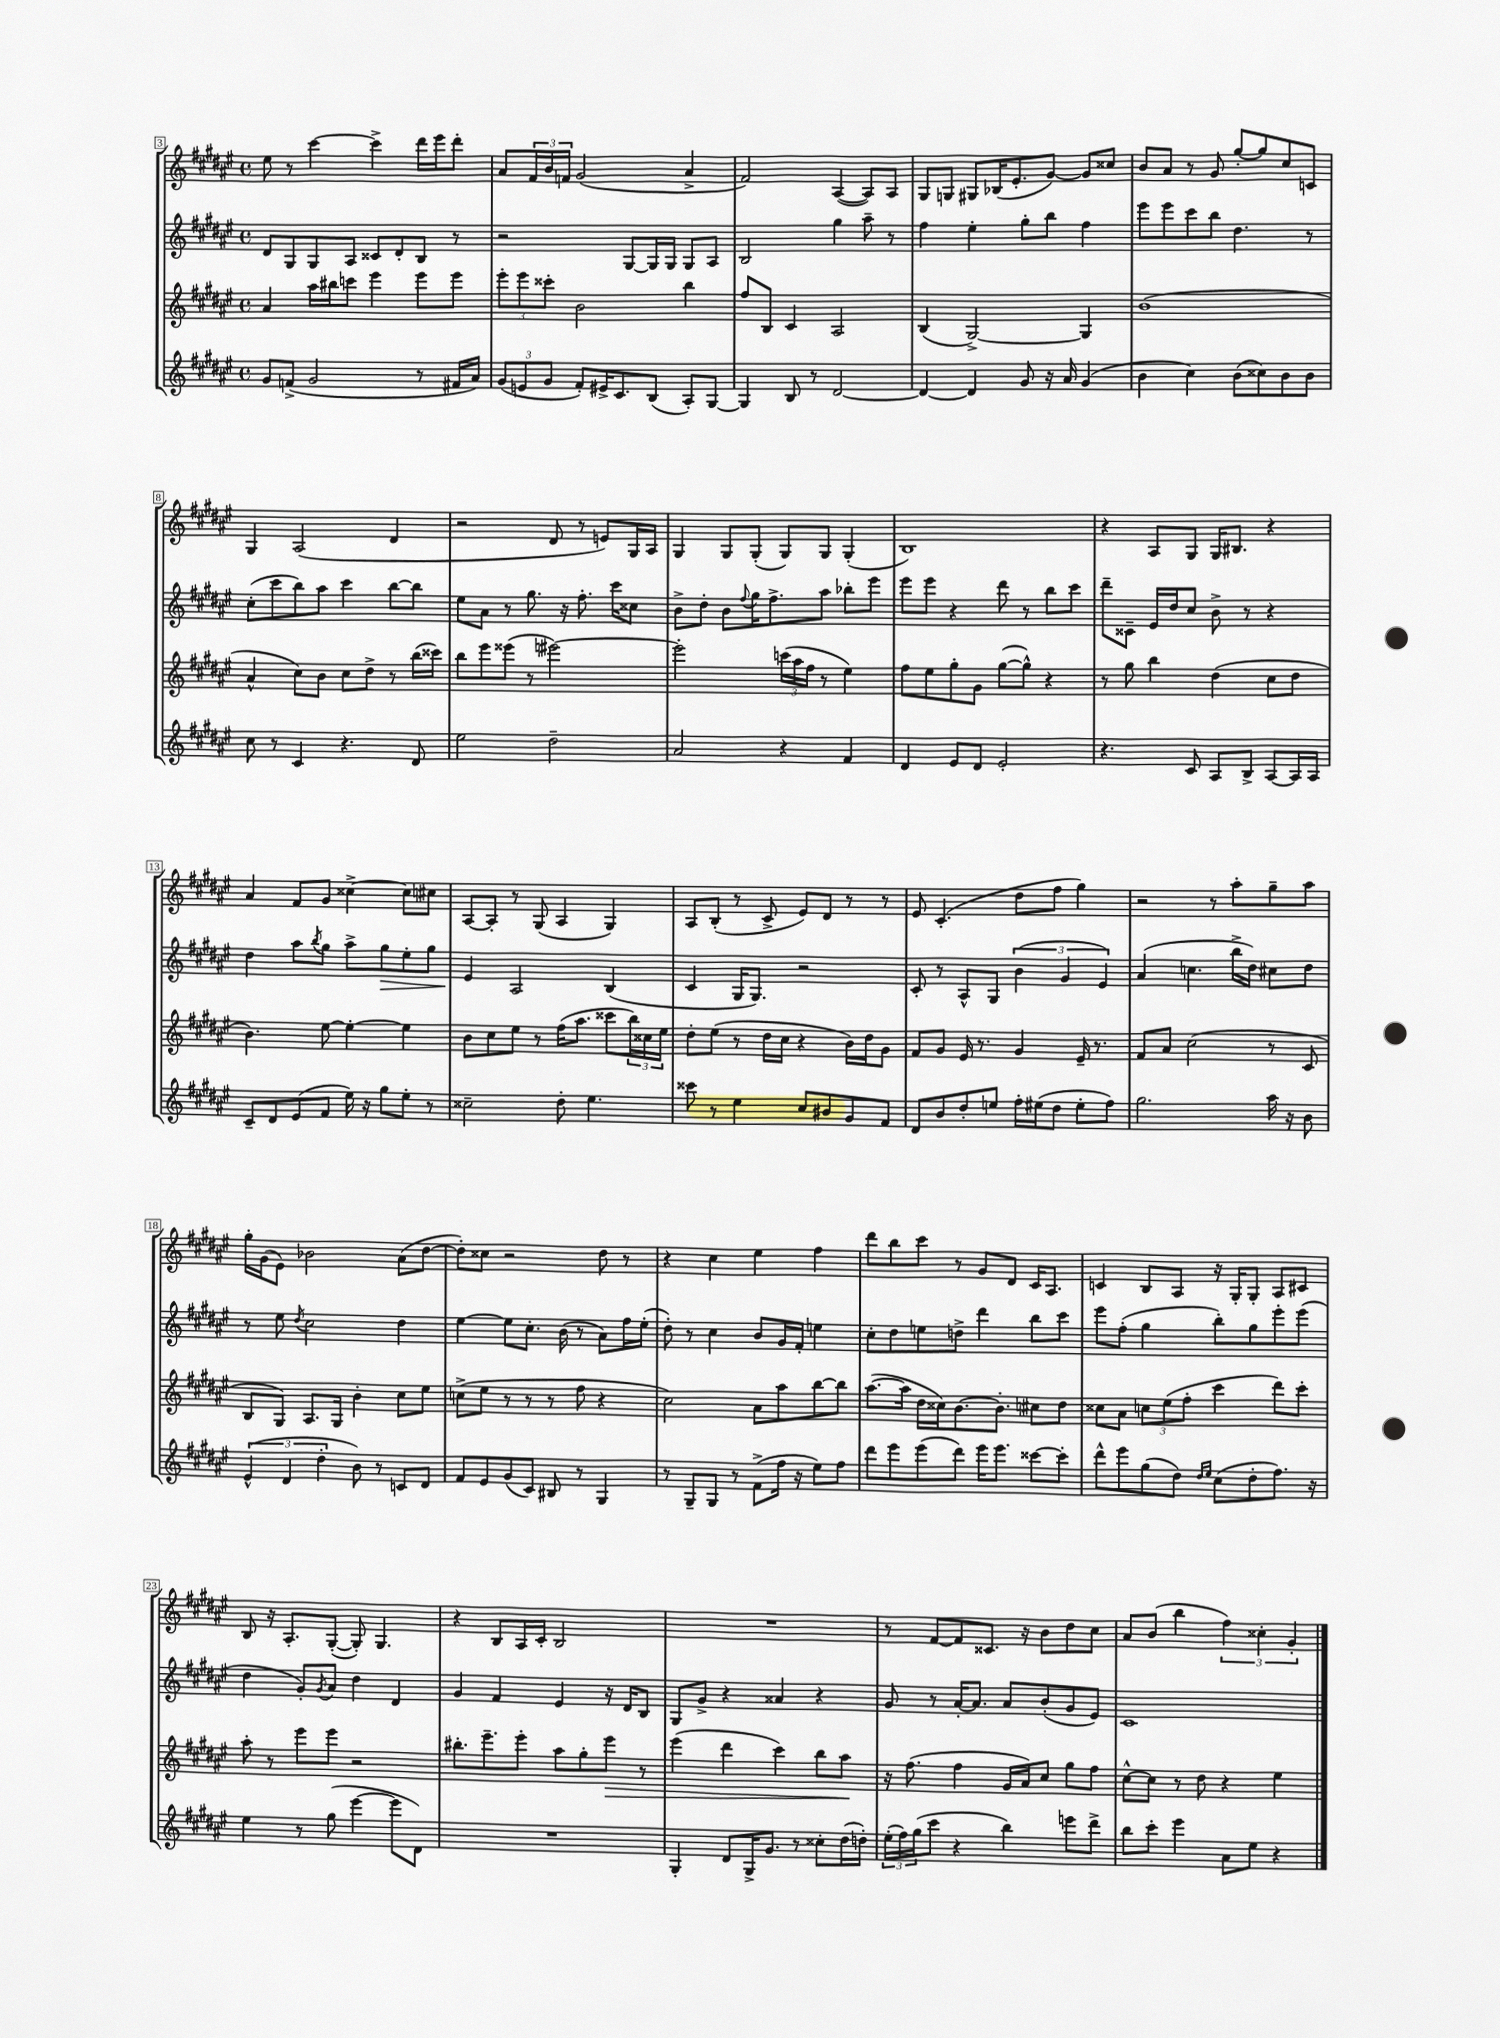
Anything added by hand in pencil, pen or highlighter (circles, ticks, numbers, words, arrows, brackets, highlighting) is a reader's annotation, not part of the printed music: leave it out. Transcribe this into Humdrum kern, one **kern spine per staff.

**kern	**kern	**kern	**kern
*staff4	*staff3	*staff2	*staff1
*clefG2	*clefG2	*clefG2	*clefG2
*k[f#c#g#d#a#e#]	*k[f#c#g#d#a#e#]	*k[f#c#g#d#a#e#]	*k[f#c#g#d#a#e#]
*M4/4	*M4/4	*M4/4	*M4/4
*met(c)	*met(c)	*met(c)	*met(c)
8g#/L	4a#/	8d#/L	8ee#\
(8f^/J	.	8G#/	8r
2g#/	16aa#\LL	8G#/	[4ccc#\
.	16bb#\J	.	.
.	8ccc\J	8A#/J	.
.	4eee#\	8c##/L	4ccc#^\]
.	.	8d#'/	.
8r	8eee#\L	8B/J	16ddd#\LL
.	.	.	16eee#\J
16f#/LL	8eee#\J	8r	8ddd#'\J
16a#/JJ)	.	.	.
=	=	=	=
(12g#/L	12eee#'\L	2r	8a#/L
12e/	12eee#\	.	.
.	.	.	24f#/L
12g#/J	12ccc##'\J	.	24b/
.	.	.	24f/JJ
8f#'/L)	2b\	.	(2g#/
16e#^/K	.	.	.
8.c#/	.	.	.
.	.	[8G#/L	.
(8B/J	.	16G#/]L	.
.	.	16G#/JJ	.
8A#'/L)	4bb\	8G#/L	4a#^/
[8G#/J	.	8A#/J	.
=	=	=	=
4G#/]	8ff#/L	2B/	2f#/)
.	8B/J	.	.
8B/	4c#/	.	.
8r	.	.	.
[2d#/	2A#/	4gg#\	([4A#/
.	.	8aa#~\	8A#/]L)
.	.	8r	8A#/J
=	=	=	=
4d#/_	(4B/	4ff#\	8G#/L
.	.	.	8G/J
4d#/]	[2G#^/)	4ee#'\	8G#/L
.	.	.	(16B-/K
.	.	.	8.e#'/
8g#/	.	8gg#'\L	.
16r	.	8bb\J	[8g#/J)
16a#/	.	.	.
(4g#/	4G#/]	4ff#\	8g#/]L
.	.	.	8cc##/J
=	=	=	=
4b\	(1b	8eee#\L	8b/L
.	.	8eee#\	8a#/J
4cc#\)	.	8ccc#\	8r
.	.	8bb\J	8g#/
(8b\L	.	4.dd#\	[8gg#'/L
8cc##\)	.	.	8gg#/]
8b\	.	.	8cc#/
8b\J	.	8r	8c/J
=	=	=	=
8cc#\	4a#^^/	(8cc#'\L	4G#/
8r	.	8ccc#\	.
4c#/	8cc#\L)	8bb\)	(2A#/
.	8b\J	8aa#\J	.
4.r	8cc#\L	4ccc#\	.
.	8dd#^\J	.	.
.	8r	[8bb\L	4d#/
8d#/	(16bb\LL	8bb\]J	.
.	16ccc##\JJ)	.	.
=	=	=	=
2ee#\	8bb\L	8ee#\L	2r
.	8eee#\	8a#\J	.
.	(8eee##\J	8r	.
.	8r	8.gg#\	.
2dd#~\	[2eee#\)	.	8d#/
.	.	16r	.
.	.	8.ff#'\	8r
.	.	.	8e/L)
.	.	16ccc#\LK	.
.	.	8cc##\J	16G#/L
.	.	.	16A#/JJ
=	=	=	=
2a#/	2eee#'\]	8b^\L	4G#/
.	.	8dd#'\J	.
.	.	8b\L	8G#/L
.	.	8qqff#/	.
.	.	16gg#\K	(8G#'/J
.	.	8.ff#^\	.
4r	(24ccc\LL	.	8G#/L)
.	24aa#\	.	.
.	24ff#\JJ	.	.
.	8r	8aa#\J	8G#/J
4f#/	4ee#\)	8bb-'\L	(4G#'/
.	.	8eee#\J	.
=	=	=	=
4d#/	8ff#\L	8eee#\L	1B)
.	8ee#\	8eee#\J	.
8e#/L	8gg#'\	4r	.
8d#/J	8g#\J	.	.
2e#'/	([8gg#\L	8ddd#\	.
.	8gg#^^\]J)	8r	.
.	4r	8bb\L	.
.	.	8ccc#\J	.
=	=	=	=
4.r	8r	8ddd#~\L	4r
.	8gg#\	8c##~\J	.
.	4bb\	16e#/LL	8A#/L
.	.	16dd#/J	.
8c#/	.	8cc#/J	8G#/J
8A#/L	(4dd#\	8b^\	16G#/LK
.	.	.	8.B#/J
8B^/J	.	8r	.
[8A#/L	8cc#\L	4r	4r
16A#/]L	8dd#\J	.	.
16A#/JJ	.	.	.
=	=	=	=
8c#~/L	4.b\)	4dd#\	4a#/
8d#/	.	.	.
(8e#/	.	8aa#\L	8f#/L
.	.	8qbb/	.
8f#/J	[8ee#\	8gg#\J	8g#/J
16ee#\)	4ee#'\_	8aa#^\L	[4cc##^\
16r	.	.	.
8gg#\L	.	8gg#\	.
8ee#'\J	4ee#\]	8ee#'\	8cc##\]L
8r	.	8gg#\J	8cc#\J
=	=	=	=
2cc##~\	8b\L	4e#/	[8A#/L
.	8cc#\	.	8A#'/]J
.	8ee#\J	2A#/	8r
.	8r	.	(8G#/
8dd#'\	(16ff#\LK	.	4A#/
.	8.aa#\J	.	.
4.ee#\	.	.	.
.	8ccc##\L	(4B/	4G#/)
.	24bb\L)	.	.
.	24cc##\	.	.
.	24ee#\JJ	.	.
=	=	=	=
8ccc##\	8dd#'\L	4c#/	8A#/L
8r	(8ee#\J	.	(8B'/J
4ee#\	8r	16G#/LK	8r
.	.	8.G#/J)	.
.	16dd#\LL	.	8c#^/
.	16cc#\JJ	.	.
8cc#/L	4r	2r	8e#/L)
8b#/	.	.	8d#/J
8g#/	16b\LL)	.	8r
.	16dd#\J	.	.
8f#/J	8g#\J	.	8r
=	=	=	=
8d#/L	8f#/L	8c#'/	8e#/
8b/	8g#/J	8r	(4.c#'/
8dd#'/	16e#/	8A#^^/L	.
.	8.r	.	.
8ee/J	.	8G#/J	.
16ff#'\LL	4g#/	(6b\	8dd#\L
(16ee#\J	.	.	.
8dd#\J	.	.	8ff#\J
.	.	6g#/	.
8ee#'\L	16e#~/	.	4gg#\)
.	8.r	.	.
.	.	6e#/)	.
8ff#\J)	.	.	.
=	=	=	=
2.gg#\	8f#/L	(4a#/	2r
.	8a#/J	.	.
.	(2cc#\	4.cc\	.
.	.	.	8r
.	.	16bb^\LL	8aa#'\L
.	.	16dd#\JJ)	.
16aa#\	8r	8cc#\L	8gg#~\
16r	.	.	.
8b\	8c#/	8dd#\J	8aa#\J
=	=	=	=
(6e#^^/	8B/L	8r	16gg#'\LL
.	.	.	(16g#\J
.	8G#/J)	8ee#\	8e#\J)
6d#/	.	.	.
.	.	8qdd#/	.
.	8.A#/L	2cc#\	2b-\
6dd#'\	.	.	.
.	16G#/Jk	.	.
8b\)	4b'\	.	.
8r	.	.	.
8c/L	8cc#\L	4dd#\	(8a#\L
8d#/J	8ee#\J	.	[8dd#\J
=	=	=	=
8f#/L	(8cc^\L	[4ee#\	8dd#'\]L)
8e#/	8ee#\J	.	8cc##\J
(8g#/	8r	8ee#\]L	2r
8c#/J)	8r	8.cc#'\J	.
8B#/	8r	.	.
.	.	(16b\	.
8r	8ff#\	8r	.
4G#/	4r	8a#\L)	8dd#\
.	.	16ff#\L	8r
.	.	(16ee#'\JJ	.
=	=	=	=
8r	2cc#\)	8dd#'\)	4r
8G#~/L	.	8r	.
8G#/J	.	4cc#\	4cc#\
8r	.	.	.
(8f#^\L	8a#\L	8b/L	4ee#\
16ff#\Jk	8aa#\	16g#/L	.
16r	.	16f#'/JJ	.
8ee#\L)	[8bb\	4ee\	4ff#\
8ff#\J	8bb\]J	.	.
=	=	=	=
8ddd#\L	([8.aa#\L	8cc#'\L	8ddd#\L
8eee#\	.	8dd#\	8bb\
.	16aa#\]Jk	.	.
(8eee#\	16dd#\LL	8ee\	8ccc#\J
.	16cc##\J)	.	.
8ddd#\J)	[8.b\	8dd^\J	8r
16eee#\LK	.	4ddd#\	8g#/L
8.eee#\J	8.b'\]J	.	.
.	.	.	8d#/J
[8ccc##\L	8cc#\L	8bb\L	16c#/LK
.	.	.	8.A#/J
8ccc##'\]J	8dd#\J	8ccc#\J	.
=	=	=	=
8ddd#^^\L	8cc##\L	8eee#\L	4c/
8eee#\	8a#\J	(8ff#'\J	.
(8gg#\	12cc\L	4gg#\	8B/L
.	(12ee#\	.	.
8dd#\J)	.	.	8A#/J
.	12ff#'\J	.	.
16qqdd#/LL	.	.	.
16qqee#/JJ	.	.	.
(8cc#\L	4ccc#\	8bb'\L)	16r
.	.	.	16G#'/LK
8dd#'\	.	8gg#\	8G#'/J
8.ff#\J)	8ddd#\L)	8eee#'\	8A#/L
.	8ccc#'\J	(8eee#\J	8c#/J
16r	.	.	.
=	=	=	=
4ee#\	8aa#'\	4dd#\	8B/
.	8r	.	16r
.	.	.	8.A#'/L
8r	8eee#\L	8g#'/L)	.
.	.	8qg#/	.
(8gg#\	8eee#\J	8a#/J	([8G#'/J
[4eee#\	2r	4dd#\	8G#'/])
.	.	.	4.G#/
8eee#\]L	.	4d#/	.
8d#\J)	.	.	.
=	=	=	=
1r	8.bb#'\L	4g#/	4r
.	8.eee#~\	.	.
.	.	4f#/	8B/L
.	8eee#'\J	.	16A#/L
.	.	.	16c#'/JJ
.	8aa#\L	4e#/	2B/
.	8gg#'\	.	.
.	8eee#\J	16r	.
.	.	16d#/LK	.
.	8r	8B/J	.
=	=	=	=
4G#'/	(4eee#\	8G#/L	1r
.	.	8g#^/J	.
8d#/L	4ddd#\	4r	.
16G#^/K	.	.	.
8.g#/J	.	.	.
.	4ccc#\)	4a##/	.
8r	.	.	.
8cc##'\L	8bb\L	4r	.
(16dd#\L	8aa#\J	.	.
16dd'\JJ)	.	.	.
=	=	=	=
(24ee#'\LL	16r	8g#/	8r
24ff#\)	.	.	.
.	(8.ff#\	.	.
(24gg#\J	.	.	.
8ccc#\J	.	8r	[8f#/L
4r	4ff#\	[16a#'/LK	8f#/]
.	.	8.a#/]J	.
.	.	.	8.c##/J
4bb\)	16g#/LL	8a#/L	.
.	16a#/J)	.	16r
.	8cc#/J	(8b'/	8b\L
8eee\L	8gg#\L	8g#/	8dd#\
8ddd#^\J	8ff#\J	8e#/J)	8cc#\J
=	=	=	=
8bb\L	[8cc#^^\L	1c#	8a#/L
8ccc#'\J	8cc#\]J	.	(8b/J
4eee#\	8r	.	4bb\
.	8dd#\	.	.
8a#\L	4r	.	6ff#\)
8ee#\J	.	.	.
.	.	.	6cc##'\
4r	4ee#\	.	.
.	.	.	6g#'/
==	==	==	==
*-	*-	*-	*-
